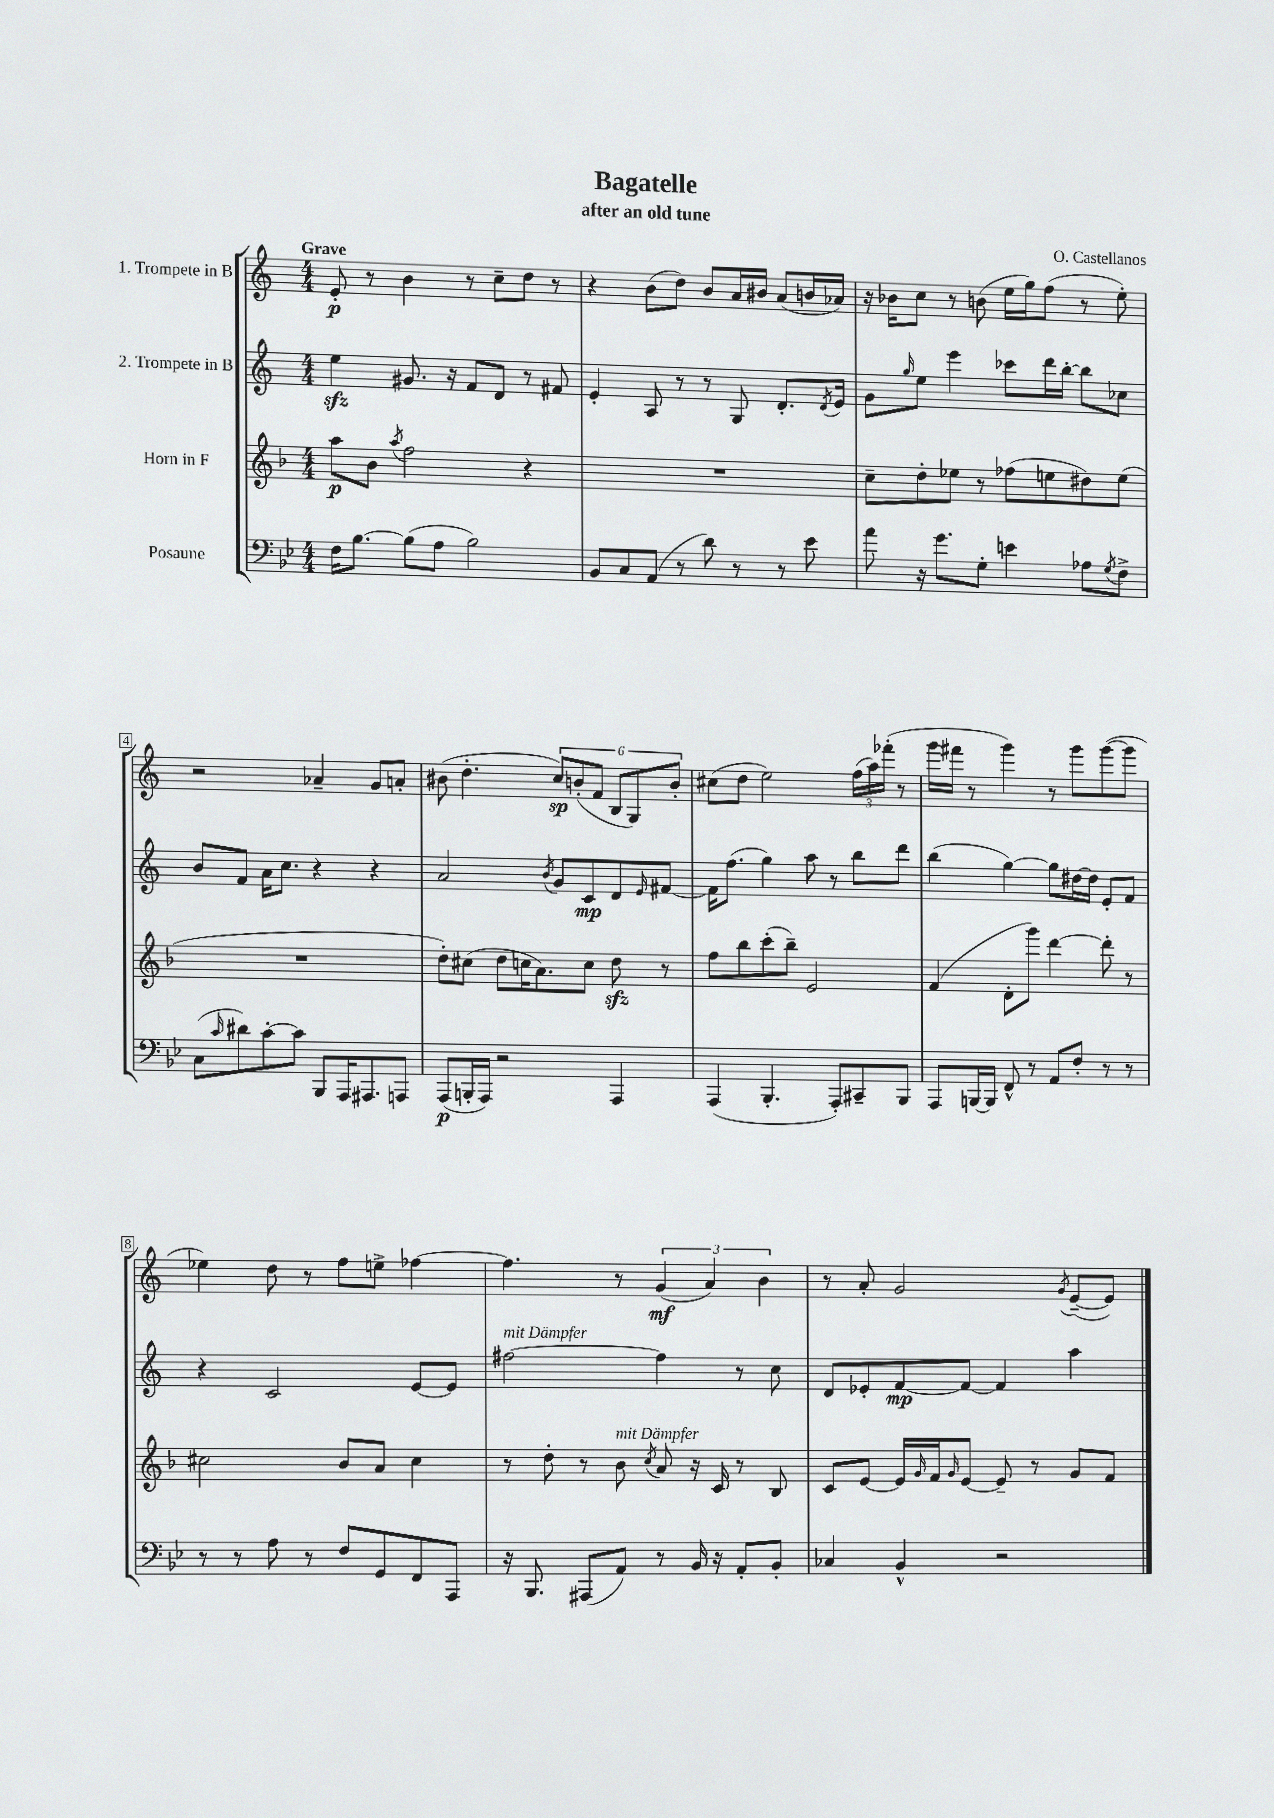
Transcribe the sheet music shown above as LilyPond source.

\header { title = "Bagatelle" composer = "O. Castellanos" subtitle = "after an old tune" }
<<
\new StaffGroup <<
\new Staff = "s0" \with { instrumentName = "1. Trompete in B" } {
    \clef treble \key c \major \numericTimeSignature \time 4/4 \tempo "Grave"
    e'8-.\p r8 b'4 r8 c''8-- d''8 r8 |
    r4 b'8( d''8) b'8 a'16 bis'16 a'8( b'16 aes'16) |
    r16 bes'16 c''8 r8 b'8( e''16 g''16) f''8( r8 e''8-.) |
    r2 aes'4-- g'8 a'8-. |
    bis'8( d''4.-. \tuplet 6/4 { c''8\sp) b'8-.( f'8 b8 g8) b'8-. } |
    cis''8( d''8 e''2) \tuplet 3/2 { f''16( a''16) fes'''16-.( } r8 |
    g'''16 fis'''16 r8 g'''4) r8 g'''8 g'''8~( g'''8 |
    ees''4) d''8 r8 f''8 e''8-> fes''4~ |
    fes''4. r8 \tuplet 3/2 { g'4\mf( a'4) b'4 } |
    r8 a'8-. g'2 \acciaccatura { g'8 } e'8~--( e'8) \bar "|." |
}
\new Staff = "s1" \with { instrumentName = "2. Trompete in B" } {
    \clef treble \key c \major \numericTimeSignature \time 4/4
    e''4\sfz gis'8. r16 f'8 d'8 r8 fis'8 |
    e'4-. a8 r8 r8 g8 d'8.-. \acciaccatura { d'8 } e'16 |
    g'8 \grace { g''16 } e''8 e'''4 ces'''8 d'''16 b''16~-. b''8 ces''8 |
    b'8 f'8 a'16 c''8. r4 r4 |
    a'2 \acciaccatura { b'8 } g'8 c'8\mp d'8 \grace { e'16 } fis'8~ |
    fis'16 f''8.( g''4) a''8 r8 b''8 d'''8 |
    b''4( g''4~) g''8 dis''16~ dis''16 e'8-. f'8 |
    r4 c'2 e'8~ e'8 |
    fis''2~^\markup { \italic "mit Dämpfer" } fis''4 r8 c''8 |
    d'8 ees'8-. f'8~\mp f'8~ f'4 a''4 \bar "|." |
}
\new Staff = "s2" \with { instrumentName = "Horn in F" } {
    \clef treble \key f \major \numericTimeSignature \time 4/4
    a''8\p bes'8 \acciaccatura { a''8 } f''2 r4 |
    R1 |
    c''8-- d''8-. ees''8 r8 fes''8( e''8 dis''8) e''8( |
    R1 |
    d''8-.) cis''8( d''8 c''16 a'8.) c''8 d''8\sfz r8 |
    f''8 bes''8 c'''8-.( bes''8--) e'2 |
    f'4( d'8-. g'''8) d'''4~ d'''8-. r8 |
    cis''2 bes'8 a'8 cis''4 |
    r8 d''8-. r8 bes'8^\markup { \italic "mit Dämpfer" } \acciaccatura { c''8 } a'8 r16 c'16 r8 bes8 |
    c'8 e'8~ e'16 \grace { g'16 } f'16 \grace { g'16 } e'8~ e'8-- r8 g'8 f'8 \bar "|." |
}
\new Staff = "s3" \with { instrumentName = "Posaune" } {
    \clef bass \key bes \major \numericTimeSignature \time 4/4
    f16 bes8.~ bes8( a8 bes2) |
    bes,8 c8 a,8( r8 d'8) r8 r8 ees'8 |
    a'8 r16 g'8. g8-. e'4 aes8 \acciaccatura { g8 } f8-> |
    c8( \grace { c'16 } dis'8) c'8~-. c'8 bes,,8 a,,16 ais,,8. a,,8 |
    a,,8\p( b,,16-. a,,16) r2 a,,4 |
    a,,4( bes,,4.-. a,,8-.) cis,8-- bes,,8 |
    a,,8 b,,16~ b,,16 f,8-^ r8 a,8 f8-. r8 r8 |
    r8 r8 a8 r8 f8 g,8 f,8 a,,8 |
    r16 bes,,8. ais,,8( a,8) r8 bes,16 r16 a,8-. bes,8-. |
    ces4 bes,4-^ r2 \bar "|." |
}
>>
>>
\layout { \context { \Score \override BarNumber.stencil = #(make-stencil-boxer 0.1 0.3 ly:text-interface::print) } }
